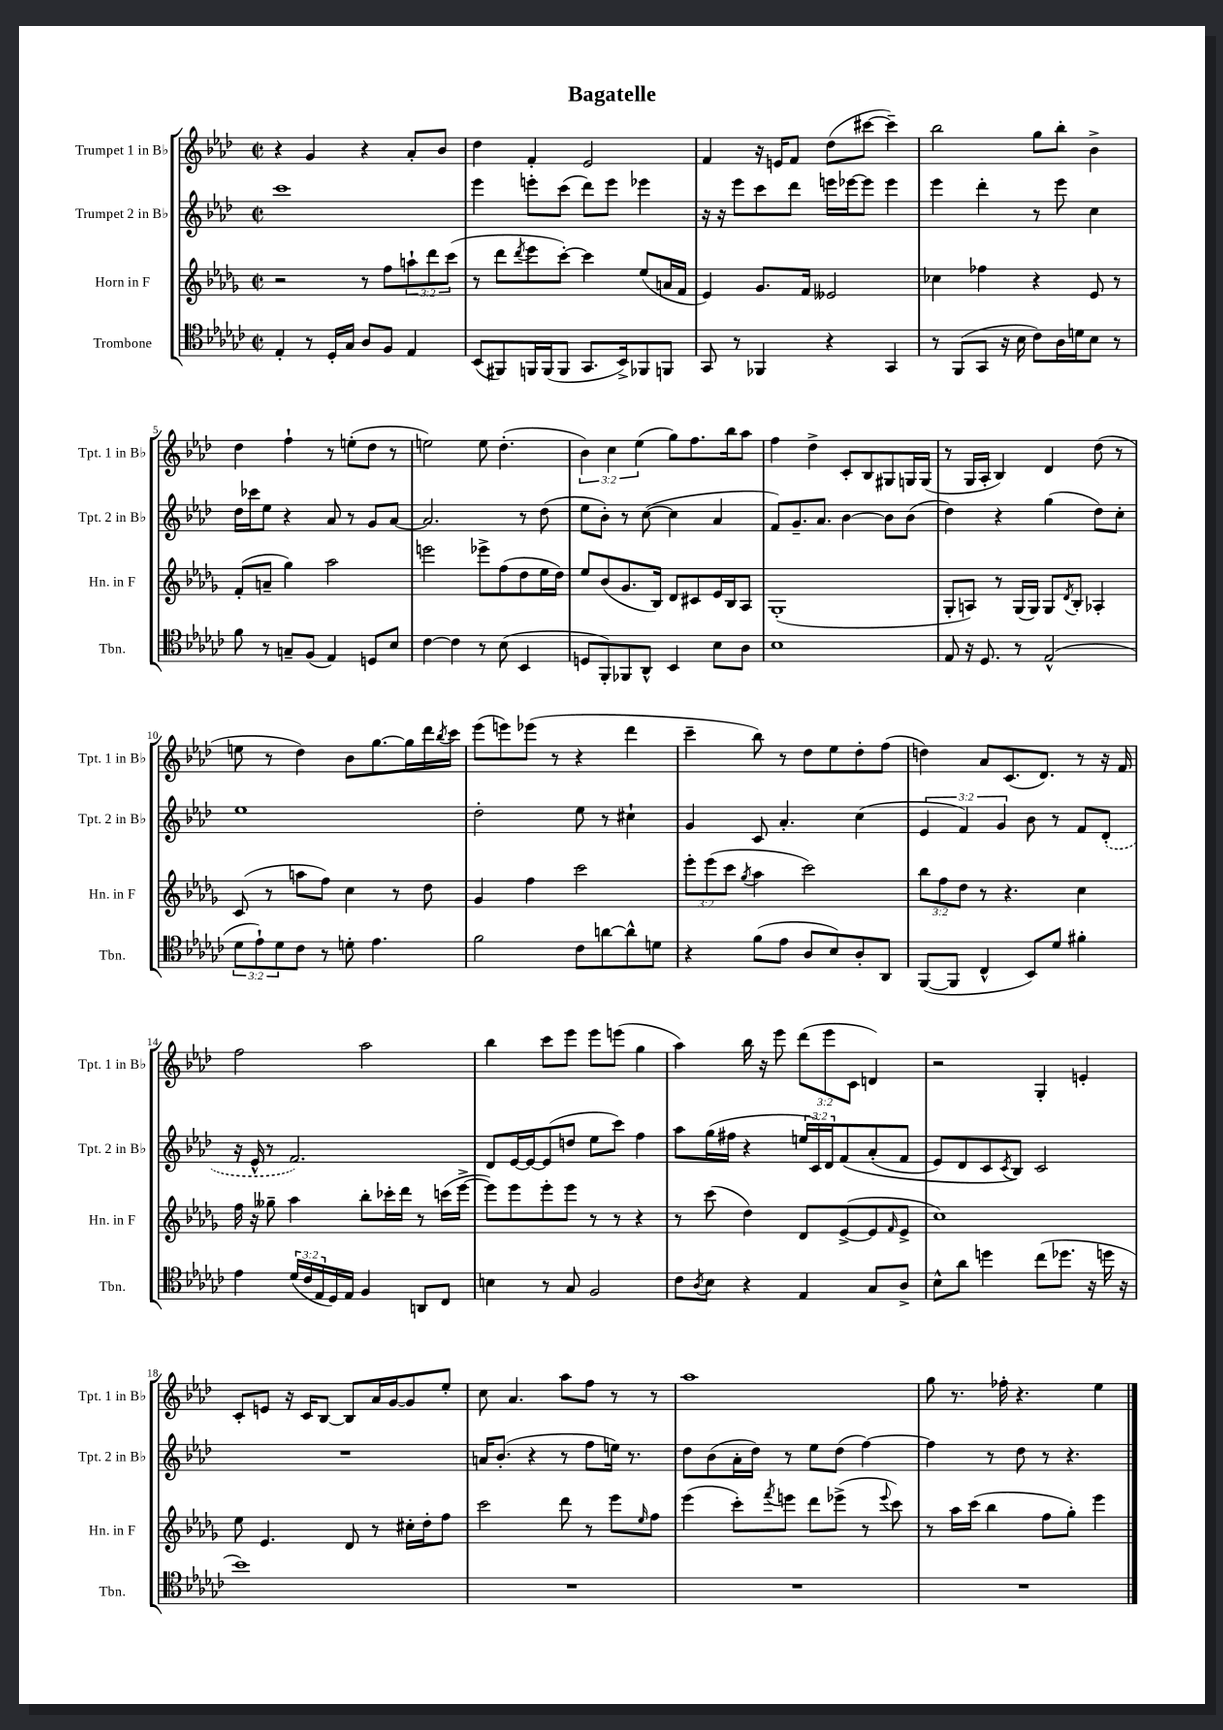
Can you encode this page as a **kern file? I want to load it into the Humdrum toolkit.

**kern	**kern	**kern	**kern
*part4	*part3	*part2	*part1
*staff4	*staff3	*staff2	*staff1
*I"Trombone	*I"Horn in F	*I"Trumpet 2 in B♭	*I"Trumpet 1 in B♭
*I'Tbn.	*I'Hn. in F	*I'Tpt. 2 in B♭	*I'Tpt. 1 in B♭
*clefC4	*clefG2	*clefG2	*clefG2
*k[b-e-a-d-g-c-]	*k[b-e-a-d-g-]	*k[b-e-a-d-]	*k[b-e-a-d-]
*M2/2	*M2/2	*M2/2	*M2/2
*met(c|)	*met(c|)	*met(c|)	*met(c|)
=1	=1	=1	=1
4E-'/	2r	1ccc	4r
8r	.	.	4g/
16D-'/LL	.	.	.
16G-/JJ	.	.	.
8A-/L	8r	.	4r
8F/J	8ff\L	.	.
4E-/	12aan`\	.	8a-'/L
.	12ddd-\	.	.
.	.	.	8b-/J
.	(12ccc\J	.	.
=2	=2	=2	=2
(8BB-/L	8r	4eee-\	4dd-\
8FF#X/)	8ddd-\L	.	.
.	8qddd-/	.	.
16FFn/L	8eee-\	8eeen'\L	4f'/
(16FF/J	.	.	.
8FF/J	[8ccc'\J)	(8ccc\J	.
8.GG-/L	4ccc\]	8ddd-\L)	2e-/
.	.	8eee\J	.
16BB-^/k)	.	.	.
8FF-X/	(8ee-/L	4eee-X\	.
8FFn/J	16an/L	.	.
.	16f/JJ	.	.
=3	=3	=3	=3
8GG-/	4e-/)	16r	4f/
.	.	16r	.
8r	.	8eee-\L	.
4FF-X/	8.g-/L	8ccc\	16r
.	.	.	16en/KL
.	.	8ddd-\J	8f/J
.	16f/Jk	.	.
4r	2e--X/	16eeen\LL	(8dd-\L
.	.	[16eee-X\J	.
.	.	8eee-\J]	[8ccc#X\J
4GG-/	.	4eee-\	4ccc#~\])
=4	=4	=4	=4
8r	4cc-X\	4eee-\	2bb-\
(8FF/L	.	.	.
8GG-/J	4ff-X\	4ddd-'\	.
16r	.	.	.
16B-\	.	.	.
8c-\L)	4r	8r	8gg\L
16A-\L	.	8eee-\	8bb-'\J
16dn\J	.	.	.
8B-\J	8e-/	4cc\	4b-^\
8r	8r	.	.
!!LO:LB:g=z
=5	=5	=5	=5
8f\	(8f'/L	16dd-\LL	4dd-\
.	.	16ccc-X\J	.
8r	8an~/J	8ee-\J	.
8Gn~/L	4gg-\)	4r	4ff`\
(8F/J	.	.	.
4E-/)	2aa-\	8a-/	8r
.	.	8r	(8een'\L
8Dn/L	.	8g/L	8dd-\J
8B-/J	.	[8a-/J	8r
=6	=6	=6	=6
[4c-\	2eeen\	2.a-/]	2een\)
4c-\]	.	.	.
8r	8eee-X^\L	.	8ee\
(8B-\	(8ff\	.	(4.dd-'\
4BB-/	8dd-\	8r	.
.	16ee-\L	(8dd-\	.
.	16dd-\JJ)	.	.
=7	=7	=7	=7
8Dn/L	8ee-/L	8ee-\L	6b-\)
8FF'/)	(8b-/	8b-'\J)	.
.	.	.	6cc\
8FF-X/	8.g-/	8r	.
.	.	.	(6ee-\
8AA-^^/J	.	([8cc\	.
.	16B-/Jk)	.	.
4BB-/	8d-/L	4cc\]	8gg\L)
.	8c#X/	.	8.ff\
8B-\L	16e-/L	4a-/	.
.	16B-/J	.	16bb-\k
8A-\J	8A-/J	.	8aa-\J
=8	=8	=8	=8
1B-	(1G-'	8f/L)	4ff\
.	.	8.g~/	.
.	.	.	4dd-^\
.	.	8.a-/J	.
.	.	[4b-\	8c'/L
.	.	.	8B-/
.	.	8b-\L]	8G#X/
.	.	(8b-\J	16Gn/L
.	.	.	(16G/JJ
=9	=9	=9	=9
8E-/	8G-'/L	4dd-\)	8r
16r	8An/J)	.	16G/LL
8.D-/	.	.	16A-'/JJ
.	8r	4r	4B-/)
8r	(16G-/LL	.	.
.	16G-/JJ)	.	.
(2E-^^/	8G-/L	(4gg\	4d-/
.	8qd-/	.	.
.	8B-'/J	.	.
.	4A-X'/	8dd-\L)	(8dd-\
.	.	8cc'\J	8r
!!LO:LB:g=z
=10	=10	=10	=10
12d-\L	(8c/	1ee-	8een\
12e-`\)	.	.	.
.	8r	.	8r
12d-\	.	.	.
8c-\J	8aan\L	.	4dd-\)
8r	8ff\J)	.	.
8dn'\	4cc\	.	8b-\L
4.e-\	.	.	[8.gg\
.	8r	.	.
.	.	.	16gg\L]
.	8dd-\	.	16ddd-\
.	.	.	8qbb-/
.	.	.	16ccc\JJ
=11	=11	=11	=11
2f\	4g-/	2dd-'\	(8eee-\L
.	.	.	8eeen\)
.	4ff\	.	(8eee-X\J
.	.	.	8r
8c-\L	2ccc\	8ee-\	4r
[8an\	.	8r	.
8a^^\]	.	4cc#X`\	4ddd-\
8dn\J	.	.	.
=12	=12	=12	=12
4r	12eee-'\L	4g/	4ccc~\
.	(12eee-\	.	.
.	12ccc\J	.	.
.	8qgg-/	.	.
(8f\L	4aa-\	8c/	8bb-\)
8e-\J	.	4.a-'/	8r
8A-/L	2ccc\)	.	8dd-\L
8B-/)	.	.	8ee-\
8A-'/	.	(4cc\	8dd-'\
8AA-/J	.	.	(8ff\J
=13	=13	=13	=13
([8FF/L	12bb-\L	6e-/	4ddn\)
.	12ff\	.	.
8FF/J]	.	.	.
.	12dd-\J	6f/)	.
4C-^^/	8r	.	8a-/L
.	.	6g/	.
.	4.r	.	(8.c/
8BB-/L)	.	8b-\	.
.	.	.	8.d-/J)
8d-/J	.	8r	.
4f#X'\	4cc\	8f/L	8r
.	.	(8d-'/J	16r
.	.	.	16f/
!!LO:LB:g=z
=14	=14	=14	=14
4e-\	16ff\	16r	2ff\
.	16r	16e-^^/	.
.	8gg--X~\	8r	.
(24d-/LL	4aa-\	2.f/)	.
24c-/	.	.	.
24E-/	.	.	.
16D-/)	.	.	.
16E-/JJ	.	.	.
4F/	8bb-'\L	.	2aa-\
.	16ccc-X'\L	.	.
.	16ddd-\JJ	.	.
8AAn/L	8r	.	.
8C-/J	(16cccn\LL	.	.
.	[16eee-^\JJ	.	.
=15	=15	=15	=15
4Bn\	8eee-\L])	8d-/L	4bb-\
.	8eee-\	[16e-/L	.
.	.	16e-/J_	.
8r	8eee-'\	(8e-/]	8ccc\L
8G-/	8eee-\J	8ddn/J	8eee-\J
2F/	8r	8ee-\L	8eee-\L
.	8r	8ccc\J)	(8eeen\J
.	4r	4ff\	4gg\
=16	=16	=16	=16
8c-\L	8r	8aa-\L	4aa-\)
8qA-/	.	.	.
8B-\J	(8ccc\	(16gg\L	.
.	.	16ff#X\JJ	.
4r	4dd-\)	4r	16bb-\
.	.	.	16r
.	.	.	8eee-\
4E-/	8d-/L	24een/LL	(12ddd-\L
.	.	24c/)	.
.	.	24d-/J	12eee-\
.	([8e-^/	(8f/	.
.	.	.	12c\J
8G-/L	8e-/]	(8a-'/	4dn/)
.	16qqf/	.	.
8A-^/J	8e-^/J	8f/J	.
=17	=17	=17	=17
8B-^^\L	1cc)	8e-/L)	2r
8a-\J	.	8d-/	.
4ddn\	.	8c/	.
.	.	8qc/	.
.	.	8B-/J)	.
(8cc-\L	.	2c/	4G'/
8.dd-X\J	.	.	.
.	.	.	4en'/
16r	.	.	.
16ddn\	.	.	.
16r	.	.	.
!!LO:LB:g=z
=18	=18	=18	=18
1b-)	8ee-\	1r	8c'/L
.	4.e-/	.	8en/J
.	.	.	16r
.	.	.	16c/KL
.	.	.	[8B-/J
.	8d-/	.	8B-/L]
.	8r	.	16a-/L
.	.	.	[16g/J
.	16cc#X'\LL	.	8g/]
.	16dd-'\J	.	.
.	8ff\J	.	8ee-'/J
=19	=19	=19	=19
1r	2ccc\	16an/KL	8cc\
.	.	(8.b-'/J	.
.	.	.	4.a-/
.	.	4r	.
.	8ddd-\	8r	8aa-\L
.	8r	8ff\L	8ff\J
.	8eee-\L	16een\Jk)	8r
.	.	8.r	.
.	16qqee-/	.	.
.	8ff\J	.	8r
=20	=20	=20	=20
1r	(4eee-\	8dd-\L	1aa-
.	.	(8b-\	.
.	8ccc'\L)	16a-'\L	.
.	.	16dd-\JJ)	.
.	8qfff/	.	.
.	8eeen\J	8r	.
.	8ddd-\L	8ee-\L	.
.	(8eee-X^\J	(8dd-\J	.
.	8r	[4ff\)	.
.	8qqeee-/	.	.
.	8ccc\)	.	.
=21	=21	=21	=21
1r	8r	4ff\]	8gg\
.	16aa-\LL	.	8.r
.	(16ccc\JJ	.	.
.	4bb-\	8r	.
.	.	.	16ff-X'\
.	.	8dd-\	4.r
.	8ff\L	8r	.
.	8gg-'\J)	4.r	.
.	4eee-\	.	4ee-\
==	==	==	==
*-	*-	*-	*-
